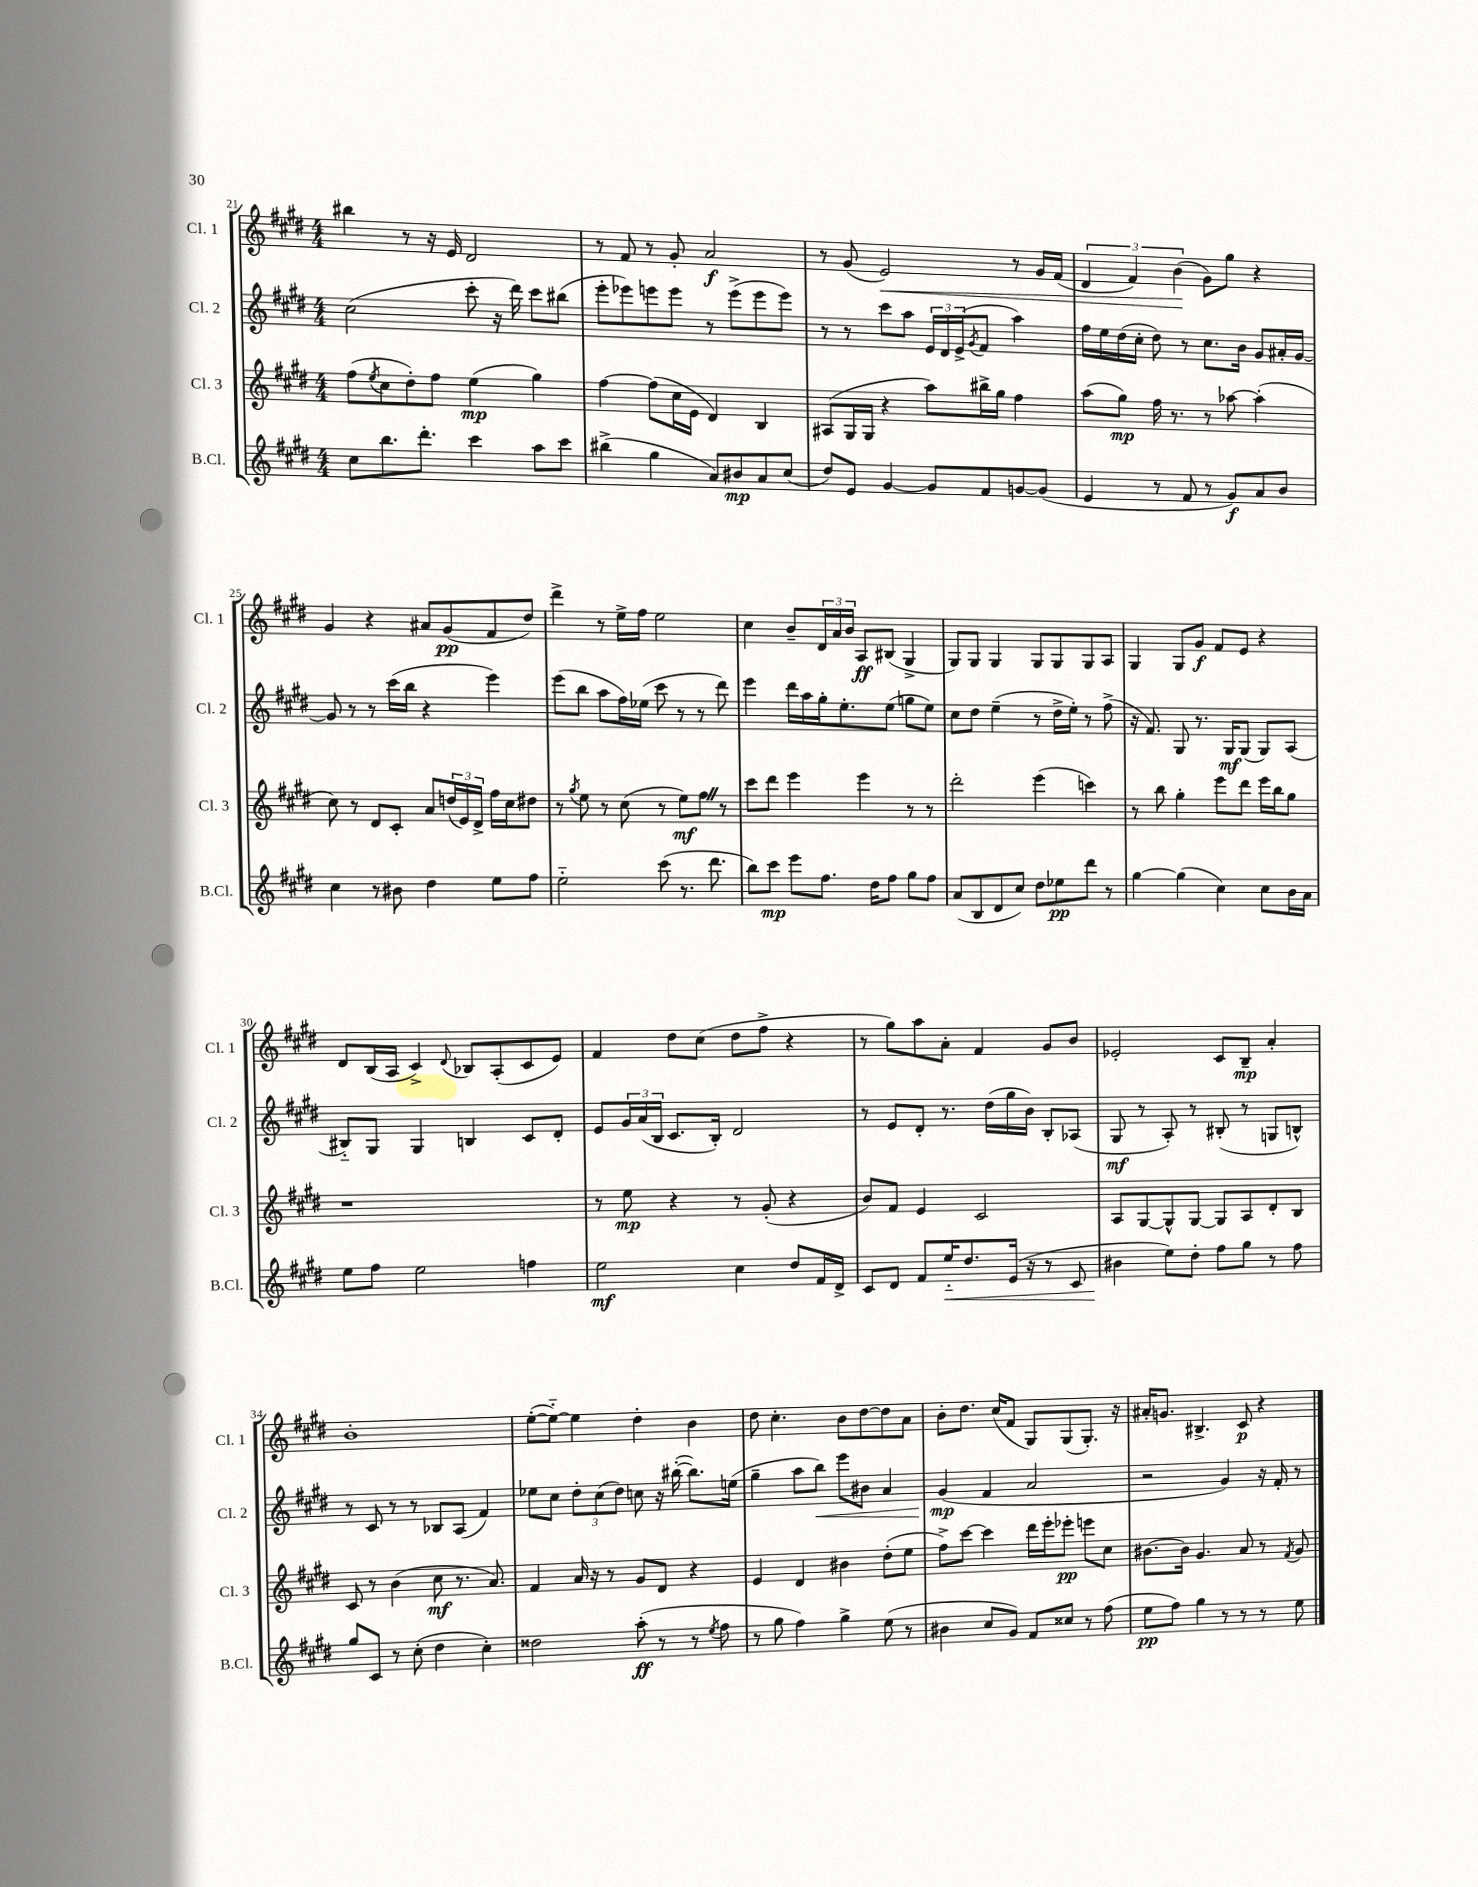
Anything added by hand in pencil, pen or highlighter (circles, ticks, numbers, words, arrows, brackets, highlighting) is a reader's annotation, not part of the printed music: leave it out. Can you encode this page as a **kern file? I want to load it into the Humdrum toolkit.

**kern	**kern	**kern	**kern
*staff4	*staff3	*staff2	*staff1
*clefG2	*clefG2	*clefG2	*clefG2
*k[f#c#g#d#]	*k[f#c#g#d#]	*k[f#c#g#d#]	*k[f#c#g#d#]
*M4/4	*M4/4	*M4/4	*M4/4
8cc#	(8ff#	(2cc#	4bb#
.	8qee	.	.
8.bb	8cc#	.	.
.	8dd#')	.	8r
8.ddd#'	.	.	.
.	8ff#	.	16r
.	.	.	16e
4ccc#	(4ee	8ccc#'	2d#
.	.	16r	.
.	.	16ddd#)	.
8aa	4gg#)	8ccc#	.
8ccc#	.	(8bb#	.
=	=	=	=
(4bb#^	[4ff#	8eee'	8r
.	.	8eee-)	8f#
4gg#	(8ff#]	8eee	8r
.	16cc#	8eee	8g#'
.	16e	.	.
8a)	4d#)	8r	2a
8b#	.	(8eee^	.
8a	4B	8eee	.
(8cc#	.	8eee)	.
=	=	=	=
8dd#)	(8A#	8r	8r
8e	16G#	8r	(8g#
.	16G#	.	.
[4g#	4r	8ccc#	2e)
.	.	8aa	.
8g#]	8aa)	24e	.
.	.	24d#	.
.	.	(24e^	.
.	.	8qg#	.
8f#	16bb#^	8f#	.
.	16gg#	.	.
[8g	4ff#	4aa)	8r
(8g]	.	.	16g#
.	.	.	(16f#
=	=	=	=
4e	(8aa	16ff#	6d#
.	.	16ee	.
.	8gg#)	(16dd#	.
.	.	.	6f#)
.	.	16cc#'	.
8r	16ff#	8dd#)	.
.	8.r	.	.
.	.	.	(6b
8f#	.	8r	.
8r	8r	8.cc#	8g#)
8g#)	[8aa-	.	8gg#
.	.	16b	.
8a	(4aa-']	8g#	4r
8b	.	16a#'	.
.	.	[16g#	.
=	=	=	=
4cc#	8cc#)	8g#]	4g#
.	8r	8r	.
8r	8d#	8r	4r
8b#	8c#'	(16ccc#	.
.	.	16bb	.
4dd#	8a	4r	8a#
.	(24dd	.	(8g#
.	24e)	.	.
.	24d#^	.	.
8ee	16ff#	4eee)	8f#
.	16cc#	.	.
8ff#	8dd#	.	8dd#)
=	=	=	=
2ee'~	8r	(8eee	4ddd#^
.	8qgg#	.	.
.	8ee	8bb	.
.	8r	8aa	8r
.	(8cc#	16ff#)	16ee^
.	.	(16ee-	16ff#
(8ccc#	8r	8ccc#	2ee
8.r	8ee)	8r	.
.	8ff#	8r	.
8.ddd#	.	.	.
.	8r	8ddd#)	.
=	=	=	=
8bb)	8ccc#	4eee	4cc#
8ccc#	8ddd#	.	.
8eee	4eee	16ddd#	8b~
.	.	16aa	.
8.ff#	.	16gg#'	24d#
.	.	.	24a
.	.	8.ee'	.
.	.	.	24b
.	4eee	.	8A
16dd#	.	.	.
8ff#	.	(8ee	(8B#
8gg#	8r	8gg	4G#^
8ff#	8r	8ee)	.
=	=	=	=
(8a	2ddd#'	8cc#	8G#)
8B	.	8dd#	8G#
8d#	.	(4ee~	4G#
8cc#)	.	.	.
8dd#	(4eee	8r	8G#
8ee-	.	16dd#^	8G#
.	.	16ee')	.
8ddd#	4ccc)	8r	8G#
8r	.	(8ff#^	8A
=	=	=	=
[4gg#	8r	16r	4G#
.	.	8.f#)	.
.	8bb	.	.
(4gg#]	4gg#'	8G#	8G#
.	.	8.r	8g#
4cc#)	8eee	.	8f#
.	.	16G#	.
.	8ddd#	(8G#	8e
8cc#	16eee	8G#)	4r
.	16bb	.	.
16b	8gg#	(8A	.
16a	.	.	.
=	=	=	=
8ee	1r	8B#'~)	8d#
8ff#	.	8G#	(16B
.	.	.	16A
2ee	.	4G#	4c#^)
.	.	.	8qqd#
.	.	4B	8B-
.	.	.	(8A'
4ff	.	8c#	8c#
.	.	8d#'	8e)
=	=	=	=
2ee	8r	8e	4f#
.	8ee	24g#	.
.	.	(24a	.
.	.	24B	.
.	4r	8.c#	8dd#
.	.	.	(8cc#
.	.	16B')	.
4cc#	8r	2d#	8dd#
.	(8g#'	.	8ff#^
8dd#	4r	.	4r
16f#	.	.	.
16d#^	.	.	.
=	=	=	=
8c#	8b)	8r	8r
8d#	8f#	8e	8gg#)
8f#	4e	8d#'	8aa
16ee'~	.	8.r	8a'
8.dd#	.	.	.
.	2c#	.	4f#
.	.	(16dd#	.
(16e	.	16gg#	.
16r	.	16b)	.
8r	.	8B'	8g#
8c#	.	(8A-	8b
=	=	=	=
4b#	8A	8G#	2e-'
.	[8G#	8r	.
8ee)	8G#^^]	8A')	.
8dd#'	[8G#	8r	.
8ff#	8G#]	(8B#'	8c#
8gg#	8A	8r	8B~
8r	8d#'	8G	4a'
8ff#	8B	8B^^)	.
=	=	=	=
8gg#	8c#	8r	1b'
8c#	8r	8c#	.
8r	(4b	8r	.
(8cc#'	.	8r	.
4dd#	8cc#	8B-	.
.	8.r	(8A	.
4cc#')	.	4f#)	.
.	8.a)	.	.
=	=	=	=
2dd##	4f#	8ee-	([8ee'
.	.	8cc#	8ee'~_)
.	16a	12dd#'	4ee]
.	16r	.	.
.	.	(12cc#	.
.	8r	.	.
.	.	12dd#)	.
(8aa'	8g#	8cc	4dd#'
8r	8d#	16r	.
.	.	([16bb#'	.
8r	4r	8.bb#])	4b
8qee	.	.	.
8ff#	.	.	.
.	.	(16ee	.
=	=	=	=
8r	4e	4gg#~	8dd#
8gg#	.	.	4.cc#'
4ff#)	4d#	8aa	.
.	.	8bb)	.
4gg#^	4b#	8eee	8b
.	.	8b#	[8dd#
(8ee	(8dd#'	4a	8dd#]
8r	8ee	.	8a
=	=	=	=
4b#	8ff#^)	(4g#	8b'
.	[8ccc#	.	8.dd#
8cc#	4ccc#]	4f#	.
.	.	.	(16cc#
8g#)	.	.	8f#
8f#	16ddd#	2a	8G#)
.	16eee'	.	.
8cc##	8eee-'	.	(8G#
8r	8eee	.	8.G#')
(8ff#	8cc#	.	.
.	.	.	16r
=	=	=	=
8ee	[8.b#	2r	16a#'
.	.	.	8.g
8ff#)	.	.	.
.	16b#]	.	.
4gg#	4.g#	.	4.B#^
8r	.	4g#)	.
8r	8a	.	8c#
8r	8r	16r	4r
.	.	16f#'	.
.	8qf#	.	.
8ee	8g#	8r	.
==	==	==	==
*-	*-	*-	*-
